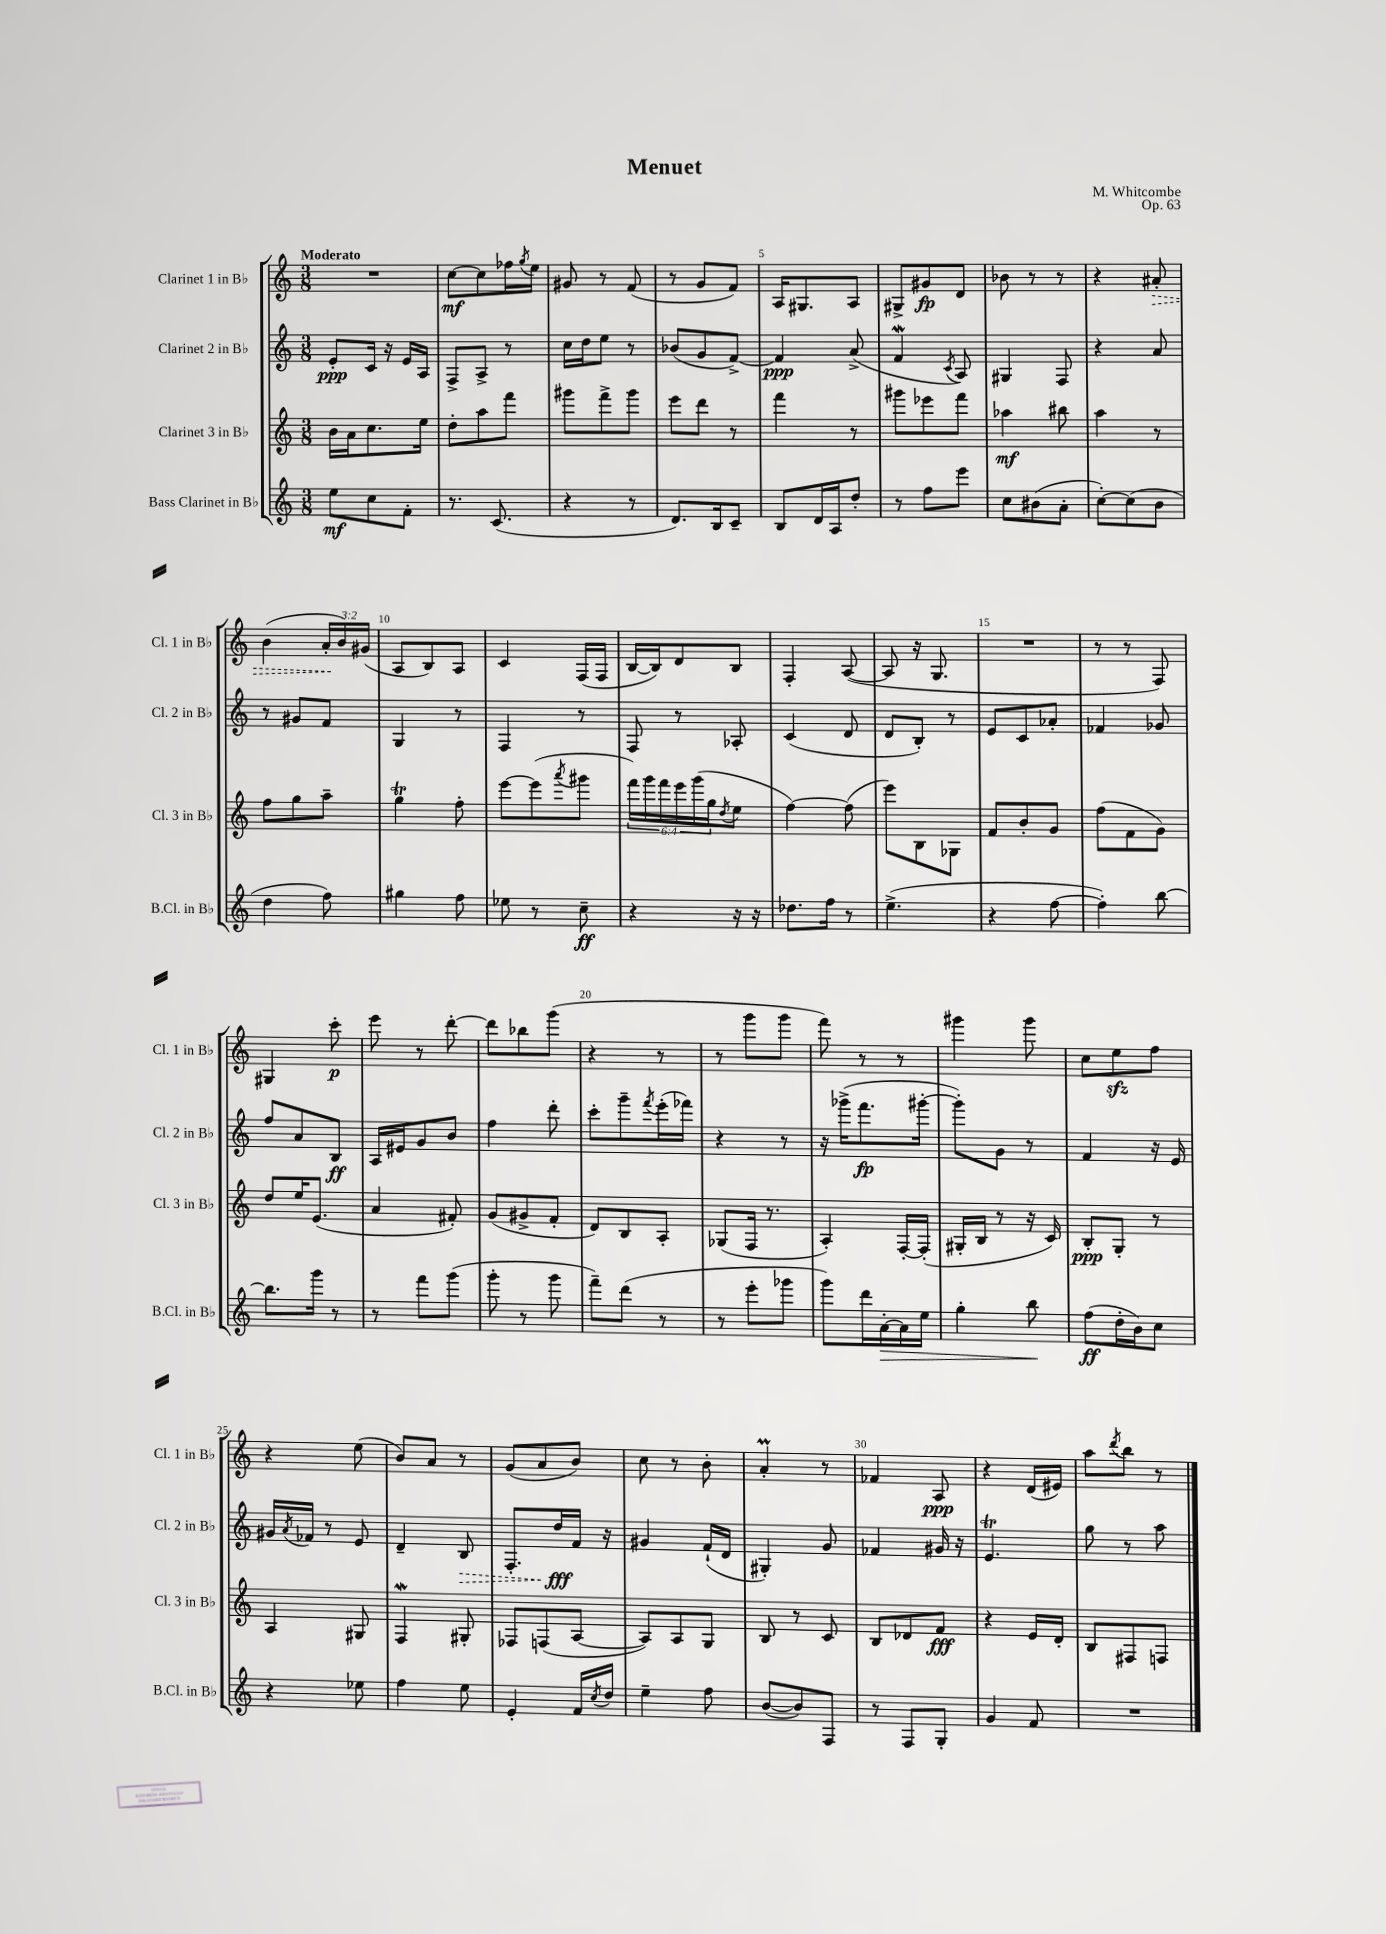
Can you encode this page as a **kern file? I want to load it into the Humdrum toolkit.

**kern	**dynam	**kern	**dynam	**kern	**dynam	**kern	**dynam
*part4	*part4	*part3	*part3	*part2	*part2	*part1	*part1
*staff4	*staff4	*staff3	*staff3	*staff2	*staff2	*staff1	*staff1
*I"Bass Clarinet in B♭	*	*I"Clarinet 3 in B♭	*	*I"Clarinet 2 in B♭	*	*I"Clarinet 1 in B♭	*
*I'B.Cl. in B♭	*	*I'Cl. 3 in B♭	*	*I'Cl. 2 in B♭	*	*I'Cl. 1 in B♭	*
*clefG2	*	*clefG2	*	*clefG2	*	*clefG2	*
*k[]	*	*k[]	*	*k[]	*	*k[]	*
*M3/8	*	*M3/8	*	*M3/8	*	*M3/8	*
=1	=1	=1	=1	=1	=1	=1	=1
!	!	!	!	!	!	!LO:TX:a:B:t=Moderato	!
8ee\L	mf	16b\LL	.	8e'/L	ppp	4.r	.
.	.	16a\J	.	.	.	.	.
8cc\	.	8.cc\	.	16c/Jk	.	.	.
.	.	.	.	16r	.	.	.
8f'\J	.	.	.	16e/LL	.	.	.
.	.	16ee\Jk	.	16A/JJ	.	.	.
=2	=2	=2	=2	=2	=2	=2	=2
8.r	.	8dd'\L	.	8F^/L	.	[8cc\L	mf
.	.	8aa\	.	8A^/J	.	8cc\]	.
(8.c/	.	.	.	.	.	.	.
.	.	8fff\J	.	8r	.	16ff-X\L	.
.	.	.	.	.	.	8qgg/	.
.	.	.	.	.	.	16ee\JJ	.
=3	=3	=3	=3	=3	=3	=3	=3
4r	.	8ggg#X\L	.	16cc\LL	.	8g#X/	.
.	.	.	.	16dd\J	.	.	.
.	.	8fff^\	.	8ee\J	.	8r	.
8r	.	8ggg#\J	.	8r	.	(8f/	.
=4	=4	=4	=4	=4	=4	=4	=4
8.d/L)	.	8eee\L	.	(8b-X/L	.	8r	.
.	.	8ddd\J	.	8g/	.	8g/L	.
16B/k	.	.	.	.	.	.	.
8c~/J	.	8r	.	[8f^/J)	.	8f/J)	.
=5	=5	=5	=5	=5	=5	=5	=5
8B/L	.	4fff\	.	4f/]	ppp	16A/KL	.
.	.	.	.	.	.	8.G#X/	.
16d/L	.	.	.	.	.	.	.
16A/J	.	.	.	.	.	.	.
8dd'/J	.	8r	.	(8a^/	.	8A/J	.
=6	=6	=6	=6	=6	=6	=6	=6
8r	.	8ggg#X\L	.	4fw/	.	8G#X^/L	.
8ff\L	.	8eee-X\	.	.	.	8g#X/	fp
.	.	.	.	8qc/	.	.	.
8eee\J	.	8fff\J	.	8A/)	.	8d/J	.
=7	=7	=7	=7	=7	=7	=7	=7
8cc\L	.	4aa-X\	mf	4G#X/	.	8b-X\	.
(8b#X\	.	.	.	.	.	8r	.
8a'\J	.	8bb#X\	.	8F/	.	8r	.
=8	=8	=8	=8	=8	=8	=8	=8
[8cc'\L)	.	4aa\	.	4r	.	4r	.
(8cc\]	.	.	.	.	.	.	.
!	!	!	!	!	!	!	!LO:HP:b
8b\J	.	8r	.	8a/	.	8a#X'/	>
!!LO:LB:g=z
=9	=9	=9	=9	=9	=9	=9	=9
4dd\	.	8ff\L	.	8r	.	(4b\	.
.	.	8gg\	.	8g#X/L	.	.	.
8ff\)	.	8aa~\J	.	8f/J	.	24a'/LL	.
.	.	.	.	.	.	24b/)	]
.	.	.	.	.	.	(24g#X/JJ	.
=10	=10	=10	=10	=10	=10	=10	=10
4gg#X\	.	4ggT\	.	4G/	.	8A/L	.
.	.	.	.	.	.	8B/)	.
8ff\	.	8ff'\	.	8r	.	8A/J	.
=11	=11	=11	=11	=11	=11	=11	=11
8ee-X\	.	[8eee\L	.	4F/	.	4c/	.
8r	.	(8eee\]	.	.	.	.	.
.	.	8qaaa/	.	.	.	.	.
8cc~\	ff	8ggg#X\J	.	8r	.	(16F/LL	.
.	.	.	.	.	.	16F/JJ	.
=12	=12	=12	=12	=12	=12	=12	=12
4r	.	24fff\LL)	.	8F/	.	[16B/LL	.
.	.	24ggg\	.	.	.	.	.
.	.	.	.	.	.	16B/J])	.
.	.	24fff\	.	.	.	.	.
.	.	24eee\	.	8r	.	8d/	.
.	.	(24ggg\	.	.	.	.	.
.	.	24gg\J	.	.	.	.	.
.	.	8qdd/	.	.	.	.	.
16r	.	8ee\J	.	8A-X'/	.	8B/J	.
16r	.	.	.	.	.	.	.
=13	=13	=13	=13	=13	=13	=13	=13
8.dd-X\L	.	[4ff\)	.	(4c/	.	4F'/	.
16ff\Jk	.	.	.	.	.	.	.
8r	.	(8ff\]	.	8d/	.	([8A/	.
=14	=14	=14	=14	=14	=14	=14	=14
(4.ee^\	.	8eee\L)	.	8d/L	.	8A/]	.
.	.	8B\	.	8B'/J)	.	16r	.
.	.	.	.	.	.	8.G/	.
.	.	8G-X\J	.	8r	.	.	.
=15	=15	=15	=15	=15	=15	=15	=15
4r	.	8f/L	.	8e/L	.	4.r	.
.	.	8b'/	.	8c/	.	.	.
[8ff\	.	8g/J	.	8a-X'/J	.	.	.
=16	=16	=16	=16	=16	=16	=16	=16
4ff'\])	.	(8ff\L	.	4f-X/	.	8r	.
.	.	8f\	.	.	.	8r	.
[8bb\	.	8g\J)	.	8g-X/	.	8F/)	.
!!LO:LB:g=z
=17	=17	=17	=17	=17	=17	=17	=17
8.bb\L]	.	8dd/L	.	8ff/L	.	4G#X/	.
.	.	16ee/K	.	8a/	.	.	.
16ggg\Jk	.	(8.e/J	.	.	.	.	.
8r	.	.	.	8B/J	ff	8ccc'\	p
=18	=18	=18	=18	=18	=18	=18	=18
8r	.	4a/	.	16A/LL	.	8eee\	.
.	.	.	.	16e#X/J	.	.	.
8fff\L	.	.	.	8g/	.	8r	.
(8ggg\J	.	8f#X'/)	.	8b/J	.	[8ddd'\	.
=19	=19	=19	=19	=19	=19	=19	=19
8ggg'\	.	(8g/L	.	4ff\	.	8ddd\L]	.
8r	.	8g#X^/	.	.	.	8bb-X\	.
8ggg\	.	8f'/J	.	8ddd'\	.	(8ggg\J	.
=20	=20	=20	=20	=20	=20	=20	=20
8fff~\L)	.	8d/L)	.	8ccc'\L	.	4r	.
(8ddd\J	.	8B/	.	8ggg~\	.	.	.
.	.	.	.	8qfff/	.	.	.
8r	.	8A'/J	.	(16eee'\L	.	8r	.
.	.	.	.	16fff-X\JJ)	.	.	.
=21	=21	=21	=21	=21	=21	=21	=21
8r	.	(8G-X/L	.	4r	.	8r	.
8eee'\L	.	16F/Jk	.	.	.	8ggg\L	.
.	.	8.r	.	.	.	.	.
8ggg-X\J	.	.	.	8r	.	8ggg\J	.
=22	=22	=22	=22	=22	=22	=22	=22
8ggg\L)	.	4A'/)	.	16r	.	8fff\)	.
.	.	.	.	(16ggg-X^\KL	.	.	.
16ddd\L	.	.	.	8.fff\	fp	8r	.
!	!LO:HP:b	!	!	!	!	!	!
[16a'\	>	.	.	.	.	.	.
16a\]	.	[16F'/LL	.	.	.	8r	.
16ee\JJ	.	(16F'/JJ]	.	[16ggg#X'\Jk	.	.	.
=23	=23	=23	=23	=23	=23	=23	=23
4gg'\	.	16G#X'/LL	.	8ggg#'\L])	.	4ggg#X\	.
.	.	16B/JJ	.	.	.	.	.
.	.	8r	.	8g\J	.	.	.
8bb\	.	16r	.	8r	.	8ggg#\	.
.	.	16c/)	.	.	.	.	.
.	]	.	.	.	.	.	.
=24	=24	=24	=24	=24	=24	=24	=24
(8ff\L	ff	8B'/L	ppp	4f/	.	8cc\L	.
16dd'\L	.	8G'/J	.	.	.	8eezz\	.
16b\J)	.	.	.	.	.	.	.
8cc\J	.	8r	.	16r	.	8ff\J	.
.	.	.	.	16e/	.	.	.
!!LO:LB:g=z
=25	=25	=25	=25	=25	=25	=25	=25
4r	.	4A/	.	16g#X/LL	.	4r	.
.	.	.	.	8qa/	.	.	.
.	.	.	.	16f-X/JJ	.	.	.
.	.	.	.	8r	.	.	.
8ee-X\	.	8G#X/	.	8e/	.	(8ee\	.
=26	=26	=26	=26	=26	=26	=26	=26
4ff\	.	4Fw/	.	4d~/	.	8b/L)	.
.	.	.	.	.	.	8a/J	.
!	!	!	!	!	!LO:HP:b	!	!
8ee\	.	8G#X'/	.	8B/	>	8r	.
=27	=27	=27	=27	=27	=27	=27	=27
4e'/	.	8F-X/L	.	8.F'/L	.	(8g/L	.
.	.	(8Fn/	.	.	.	8a/	.
.	.	.	.	16dd/L	fff	.	.
16f/LL	.	[8A/J	.	16f/JJ	]	8b/J)	.
8qcc/	.	.	.	.	.	.	.
16dd/JJ	.	.	.	16r	.	.	.
=28	=28	=28	=28	=28	=28	=28	=28
4ee~\	.	8A/L])	.	4g#X/	.	8cc\	.
.	.	8A/	.	.	.	8r	.
8ff\	.	8G/J	.	(16f`/LL	.	8b'\	.
.	.	.	.	16d/JJ	.	.	.
=29	=29	=29	=29	=29	=29	=29	=29
([8b/L	.	8B/	.	4G#X'/)	.	4aM'/	.
8b/])	.	8r	.	.	.	.	.
8F/J	.	8c/	.	8g/	.	8r	.
=30	=30	=30	=30	=30	=30	=30	=30
8r	.	8B/L	.	4f-X/	.	4f-X/	.
8F/L	.	8d-X/	.	.	.	.	.
8G'/J	.	8f/J	fff	16g#X/	.	8A/	ppp
.	.	.	.	16r	.	.	.
=31	=31	=31	=31	=31	=31	=31	=31
4g/	.	4r	.	4.et/	.	4r	.
8f/	.	16e/LL	.	.	.	(16d/LL	.
.	.	16d'/JJ	.	.	.	16e#X/JJ)	.
=32	=32	=32	=32	=32	=32	=32	=32
4.r	.	8B/L	.	8gg\	.	8aa\L	.
.	.	.	.	.	.	8qddd/	.
.	.	8F#X/	.	8r	.	8bb\J	.
.	.	8Fn/J	.	8aa\	.	8r	.
==	==	==	==	==	==	==	==
*-	*-	*-	*-	*-	*-	*-	*-
